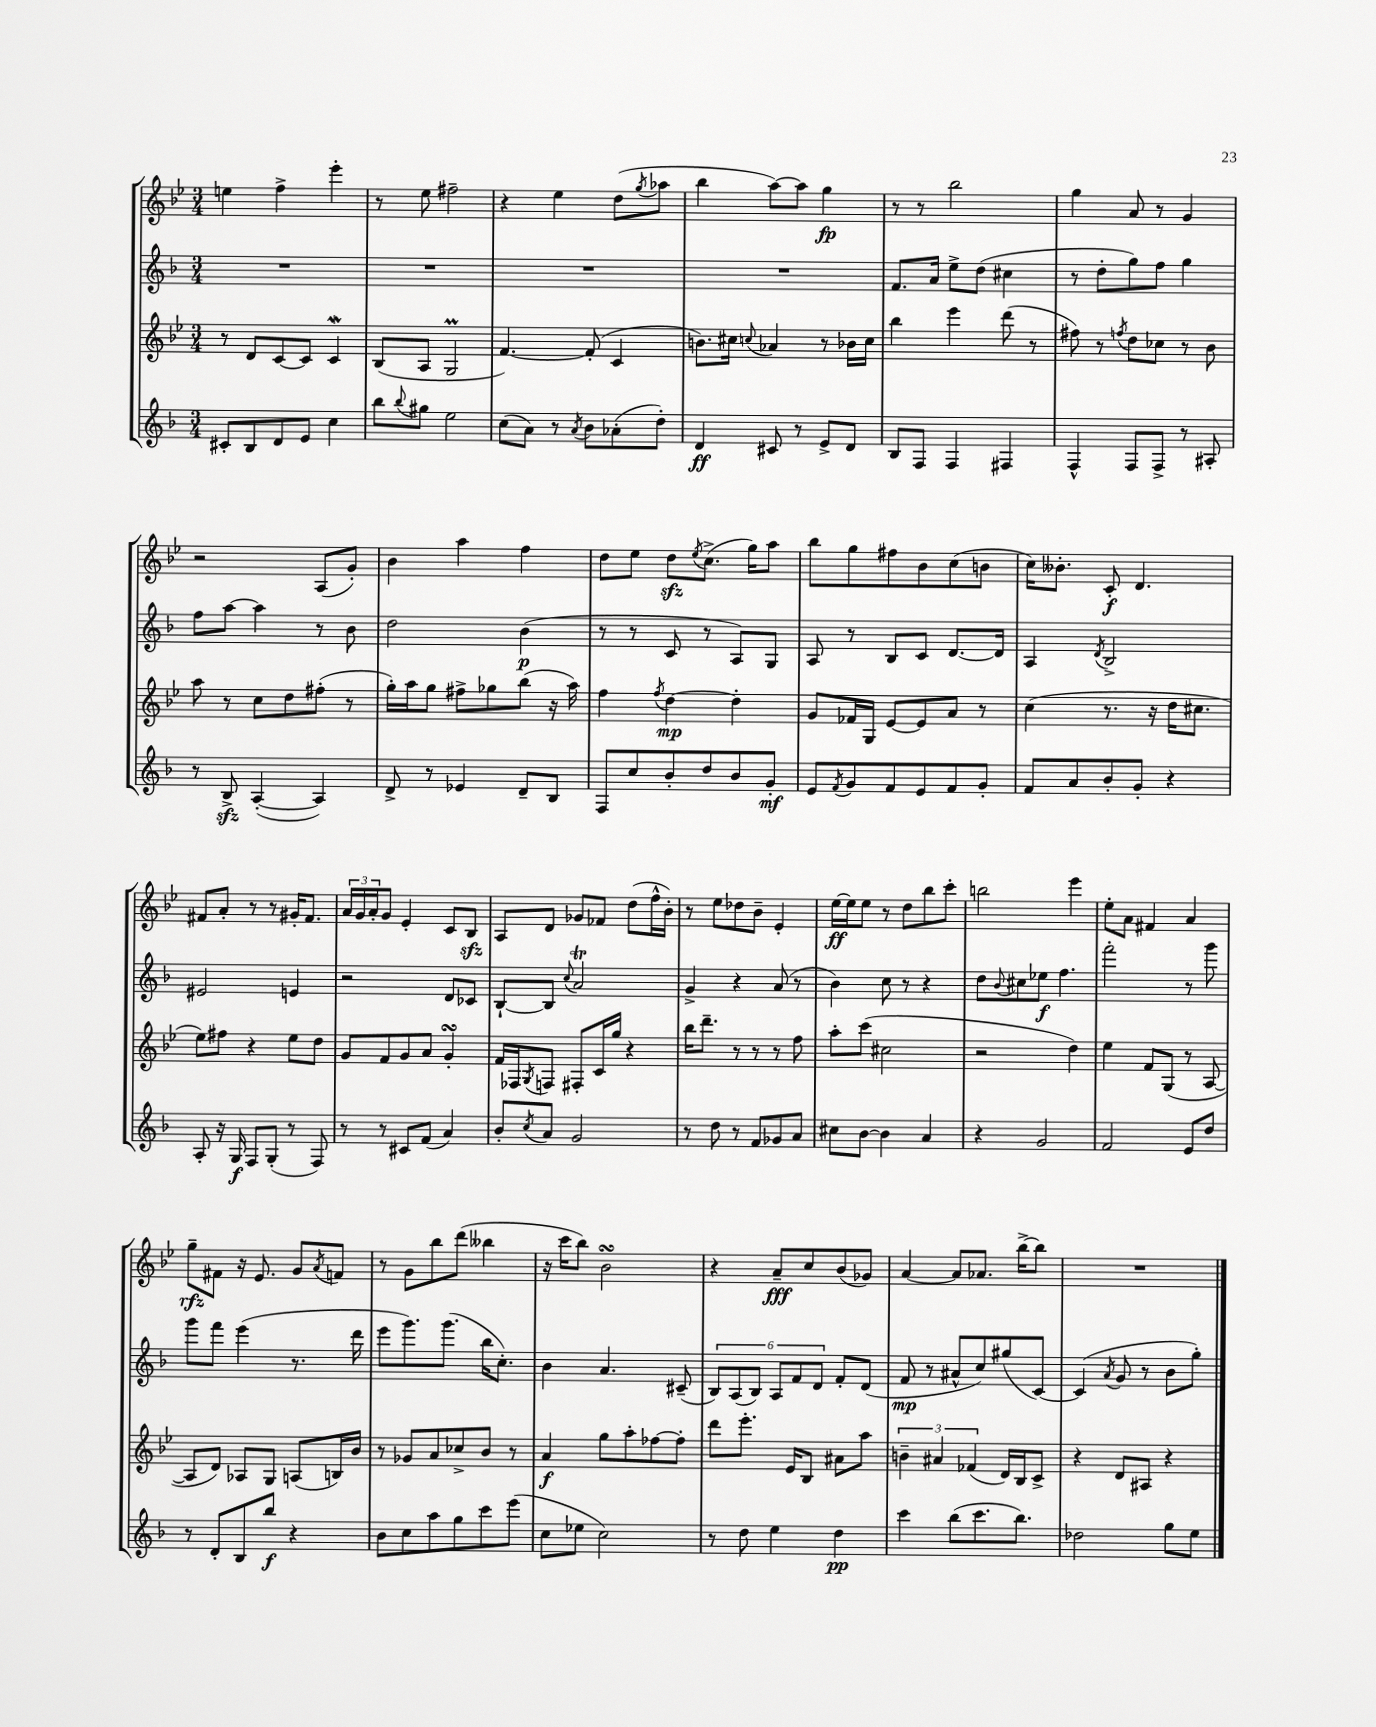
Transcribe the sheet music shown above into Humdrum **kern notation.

**kern	**dynam	**kern	**dynam	**kern	**dynam	**kern	**dynam
*part4	*part4	*part3	*part3	*part2	*part2	*part1	*part1
*staff4	*staff4	*staff3	*staff3	*staff2	*staff2	*staff1	*staff1
*clefG2	*	*clefG2	*	*clefG2	*	*clefG2	*
*k[b-]	*	*k[b-e-]	*	*k[b-]	*	*k[b-e-]	*
*M3/4	*	*M3/4	*	*M3/4	*	*M3/4	*
=4	=4	=4	=4	=4	=4	=4	=4
8c#X'/L	.	8r	.	2.r	.	4een\	.
8B-/	.	8d/L	.	.	.	.	.
8d/	.	[8c/	.	.	.	4ff^\	.
8e/J	.	8c/J]	.	.	.	.	.
4cc\	.	4cW/	.	.	.	4eee-'\	.
=5	=5	=5	=5	=5	=5	=5	=5
8bb-\L	.	(8B-/L	.	2.r	.	8r	.
8qqbb-/	.	.	.	.	.	.	.
8gg#X\J	.	8A/J	.	.	.	8ee-\	.
2ee\	.	2GM/	.	.	.	2ff#X~\	.
=6	=6	=6	=6	=6	=6	=6	=6
(8cc\L	.	[4.f/)	.	2.r	.	4r	.
8a\J)	.	.	.	.	.	.	.
8r	.	.	.	.	.	4ee-\	.
8qa/	.	.	.	.	.	.	.
8b-\L	.	(8f'/]	.	.	.	.	.
(8a-X'\	.	4c/	.	.	.	(8dd\L	.
.	.	.	.	.	.	8qgg/	.
8dd'\J)	.	.	.	.	.	8aa-X\J	.
=7	=7	=7	=7	=7	=7	=7	=7
4d/	ff	8.bn\L)	.	2.r	.	4bb-\	.
.	.	16cc#X\Jk	.	.	.	.	.
.	.	8qqccn/	.	.	.	.	.
8c#X/	.	4a-X/	.	.	.	[8aa\L)	.
8r	.	.	.	.	.	8aa\J]	.
8e^/L	.	8r	.	.	.	4gg\	fp
8d/J	.	16b-X\LL	.	.	.	.	.
.	.	16cc\JJ	.	.	.	.	.
=8	=8	=8	=8	=8	=8	=8	=8
8B-/L	.	4bb-\	.	8.f/L	.	8r	.
8F/J	.	.	.	.	.	8r	.
.	.	.	.	16a/Jk	.	.	.
4F/	.	4eee-\	.	8ee^\L	.	2bb-\	.
.	.	.	.	(8dd\J	.	.	.
4F#X/	.	(8ddd\	.	4cc#X\	.	.	.
.	.	8r	.	.	.	.	.
=9	=9	=9	=9	=9	=9	=9	=9
4F^^/	.	8ff#X\)	.	8r	.	4gg\	.
.	.	8r	.	8dd'\L	.	.	.
.	.	8qffn/	.	.	.	.	.
8F/L	.	8dd\L	.	8gg\)	.	8a/	.
8F^/J	.	8cc-X\J	.	8ff\J	.	8r	.
8r	.	8r	.	4gg\	.	4g/	.
8A#X'/	.	8b-\	.	.	.	.	.
!!LO:LB:g=z
=10	=10	=10	=10	=10	=10	=10	=10
8r	.	8aa\	.	8ff\L	.	2r	.
8B-zz^/	.	8r	.	[8aa\J	.	.	.
([4A'/	.	8cc\L	.	4aa\]	.	.	.
.	.	8dd\	.	.	.	.	.
4A/])	.	(8ff#X'\J	.	8r	.	(8A/L	.
.	.	8r	.	8b-\	.	8g'/J)	.
=11	=11	=11	=11	=11	=11	=11	=11
8d^/	.	16gg'\LL)	.	2dd\	.	4b-\	.
.	.	16aa\J	.	.	.	.	.
8r	.	8gg\J	.	.	.	.	.
4e-X/	.	8ff#X^\L	.	.	.	4aa\	.
.	.	8gg-X\	.	.	.	.	.
8d~/L	.	(8bb-\J	.	(4b-\	p	4ff\	.
8B-/J	.	16r	.	.	.	.	.
.	.	16aa\)	.	.	.	.	.
=12	=12	=12	=12	=12	=12	=12	=12
8F/L	.	4ff\	.	8r	.	8dd\L	.
8cc/	.	.	.	8r	.	8ee-\J	.
.	.	8qff/	.	.	.	.	.
8b-'/	.	[4dd\	mp	8c/	.	8ddzz\L	.
.	.	.	.	.	.	8qee-/	.
8dd/	.	.	.	8r	.	(8.cc^\J	.
8b-/	.	4dd'\]	.	8A/L)	.	.	.
.	.	.	.	.	.	16gg\KL)	.
8g'/J	mf	.	.	8G/J	.	8aa\J	.
=13	=13	=13	=13	=13	=13	=13	=13
8e/L	.	8g/L	.	8A/	.	8bb-\L	.
8qf/	.	.	.	.	.	.	.
8g/	.	16f-X/L	.	8r	.	8gg\	.
.	.	16G/JJ	.	.	.	.	.
8f/	.	[8e-/L	.	8B-/L	.	8ff#X\	.
8e/	.	8e-/]	.	8c/J	.	8b-\	.
8f/	.	8a/J	.	[8.d/L	.	(8cc\	.
8g'/J	.	8r	.	.	.	8bn\J	.
.	.	.	.	16d/Jk]	.	.	.
=14	=14	=14	=14	=14	=14	=14	=14
8f/L	.	(4cc\	.	4A/	.	16cc\KL)	.
.	.	.	.	.	.	8.b--X'\J	.
8a/	.	.	.	.	.	.	.
.	.	.	.	8qd/	.	.	.
8b-'/	.	8.r	.	2B-^/	.	8c'/	f
8g'/J	.	.	.	.	.	4.d/	.
.	.	16r	.	.	.	.	.
4r	.	16dd\KL	.	.	.	.	.
.	.	8.cc#X\J	.	.	.	.	.
!!LO:LB:g=z
=15	=15	=15	=15	=15	=15	=15	=15
8A'/	.	8ee-\L)	.	2e#X/	.	8f#X/L	.
16r	.	8ff#X\J	.	.	.	8a'/J	.
16G/	f	.	.	.	.	.	.
8F/L	.	4r	.	.	.	8r	.
(8G'/J	.	.	.	.	.	8r	.
8r	.	8ee-\L	.	4en/	.	16g#X'/KL	.
.	.	.	.	.	.	8.f#/J	.
8F/)	.	8dd\J	.	.	.	.	.
=16	=16	=16	=16	=16	=16	=16	=16
8r	.	8g/L	.	2r	.	24a/LL	.
.	.	.	.	.	.	24g/	.
.	.	.	.	.	.	24a'/J	.
8r	.	8f/	.	.	.	8g/J	.
8c#X/L	.	8g/	.	.	.	4e-'/	.
(8f/J	.	8a/J	.	.	.	.	.
4a/)	.	4gsSSS'/	.	8d/L	.	8c/L	.
.	.	.	.	8c-X/J	.	8B-zz/J	.
=17	=17	=17	=17	=17	=17	=17	=17
8b-'/L	.	16f/LL	.	[8B-`/L	.	8A/L	.
.	.	16F-X/J	.	.	.	.	.
8qcc/	.	8qG/	.	.	.	.	.
8a/J	.	8Fn/J	.	8B-/J]	.	8d/J	.
.	.	.	.	8qqcc/	.	.	.
2g/	.	8F#X'/L	.	2at/	.	8g-X/L	.
.	.	16c/L	.	.	.	8f-X/J	.
.	.	16gg/JJ	.	.	.	.	.
.	.	4r	.	.	.	(8dd\L	.
.	.	.	.	.	.	16ff^^\L	.
.	.	.	.	.	.	16b-'\JJ)	.
=18	=18	=18	=18	=18	=18	=18	=18
8r	.	16bb-\KL	.	4g^/	.	8r	.
.	.	8.ddd~\J	.	.	.	.	.
8dd\	.	.	.	.	.	8ee-\L	.
8r	.	8r	.	4r	.	8dd-X\	.
8f/L	.	8r	.	.	.	8b-~\J	.
8g-X/	.	8r	.	(8a/	.	4e-'/	.
8a/J	.	8ff\	.	8r	.	.	.
=19	=19	=19	=19	=19	=19	=19	=19
8cc#X\L	.	8aa'\L	.	4b-\)	.	[16ee-\LL	ff
.	.	.	.	.	.	16ee-\J]	.
[8b-\J	.	(8ccc\J	.	.	.	8ee-\J	.
4b-\]	.	2cc#X\	.	8cc\	.	8r	.
.	.	.	.	8r	.	8dd\L	.
4a/	.	.	.	4r	.	8bb-\	.
.	.	.	.	.	.	8ccc'\J	.
=20	=20	=20	=20	=20	=20	=20	=20
4r	.	2r	.	8dd\L	.	2bbn\	.
.	.	.	.	8qqb-/	.	.	.
.	.	.	.	8cc#X\	.	.	.
2g/	.	.	.	8ee-X\J	f	.	.
.	.	.	.	4.ff\	.	.	.
.	.	4dd\)	.	.	.	4eee-\	.
=21	=21	=21	=21	=21	=21	=21	=21
2f/	.	4ee-\	.	2fff'\	.	8ee-'\L	.
.	.	.	.	.	.	8a\J	.
.	.	8f/L	.	.	.	4f#X/	.
.	.	(8G/J	.	.	.	.	.
8e/L	.	8r	.	8r	.	4a/	.
8dd/J	.	[8A/	.	8ggg\	.	.	.
!!LO:LB:g=z
=22	=22	=22	=22	=22	=22	=22	=22
8r	.	8A/L]	.	8ggg\L	.	8gg~\L	rfz
8d'/L	.	8d/J)	.	8fff\J	.	8f#X\J	.
8B-/	.	8A-X/L	.	(4eee\	.	16r	.
.	.	.	.	.	.	8.e-/	.
8bb-/J	f	8G/J	.	.	.	.	.
4r	.	(8An/L	.	8.r	.	8g/L	.
.	.	.	.	.	.	8qa/	.
.	.	16Bn/L)	.	.	.	8fn/J	.
.	.	16b-/JJ	.	16ddd\	.	.	.
=23	=23	=23	=23	=23	=23	=23	=23
8b-\L	.	8r	.	8eee\L	.	8r	.
8cc\	.	8g-X/L	.	8.ggg\)	.	8g\L	.
8aa\	.	8a/	.	.	.	8bb-\	.
.	.	.	.	(8.ggg\J	.	.	.
8gg\	.	8cc-X^/	.	.	.	(8ddd\J	.
8ccc\	.	8b-/J	.	16bb-\KL	.	4bb--X\	.
.	.	.	.	8.cc'\J)	.	.	.
(8eee\J	.	8r	.	.	.	.	.
=24	=24	=24	=24	=24	=24	=24	=24
8cc\L	.	4a/	f	4b-\	.	16r	.
.	.	.	.	.	.	16ccc\KL	.
8ee-X\J	.	.	.	.	.	8bb-\J)	.
2cc\)	.	8gg\L	.	4.a/	.	2b-sSSs\	.
.	.	8aa'\	.	.	.	.	.
.	.	[8ff-X\	.	.	.	.	.
.	.	8ff-'\J]	.	(8c#X~/	.	.	.
=25	=25	=25	=25	=25	=25	=25	=25
8r	.	8ddd\L	.	12B-/L)	.	4r	.
.	.	.	.	(12A/	.	.	.
8dd\	.	8.eee-'\J	.	.	.	.	.
.	.	.	.	12B-/J)	.	.	.
4ee\	.	.	.	12A/L	.	8a~/L	fff
.	.	16e-/KL	.	.	.	.	.
.	.	.	.	12f/	.	.	.
.	.	8B-/J	.	.	.	8cc/	.
.	.	.	.	12d/J	.	.	.
4dd\	pp	8a#X\L	.	8f'/L	.	(8b-/	.
.	.	8aa\J	.	(8d/J	.	8g-X/J)	.
=26	=26	=26	=26	=26	=26	=26	=26
4ccc\	.	6bn~\	.	8f/	mp	[4a/	.
.	.	.	.	8r	.	.	.
.	.	6a#X/	.	.	.	.	.
(8bb-\L	.	.	.	8a#X^^/L	.	8a/L]	.
.	.	(6f-X/	.	.	.	.	.
8.ccc\	.	.	.	8cc/)	.	8.a-X/J	.
.	.	16d/LL)	.	(8gg#X/	.	.	.
8.bb-\J)	.	16B-/J	.	.	.	[16bb-^\KL	.
.	.	8c^/J	.	[8c/J)	.	8bb-\J]	.
=27	=27	=27	=27	=27	=27	=27	=27
2dd-X\	.	4r	.	(4c/]	.	2.r	.
.	.	.	.	8qa/	.	.	.
.	.	8d/L	.	8g/	.	.	.
.	.	8A#X/J	.	8r	.	.	.
8gg\L	.	4r	.	8b-\L	.	.	.
8ee\J	.	.	.	8gg'\J)	.	.	.
==	==	==	==	==	==	==	==
*-	*-	*-	*-	*-	*-	*-	*-
